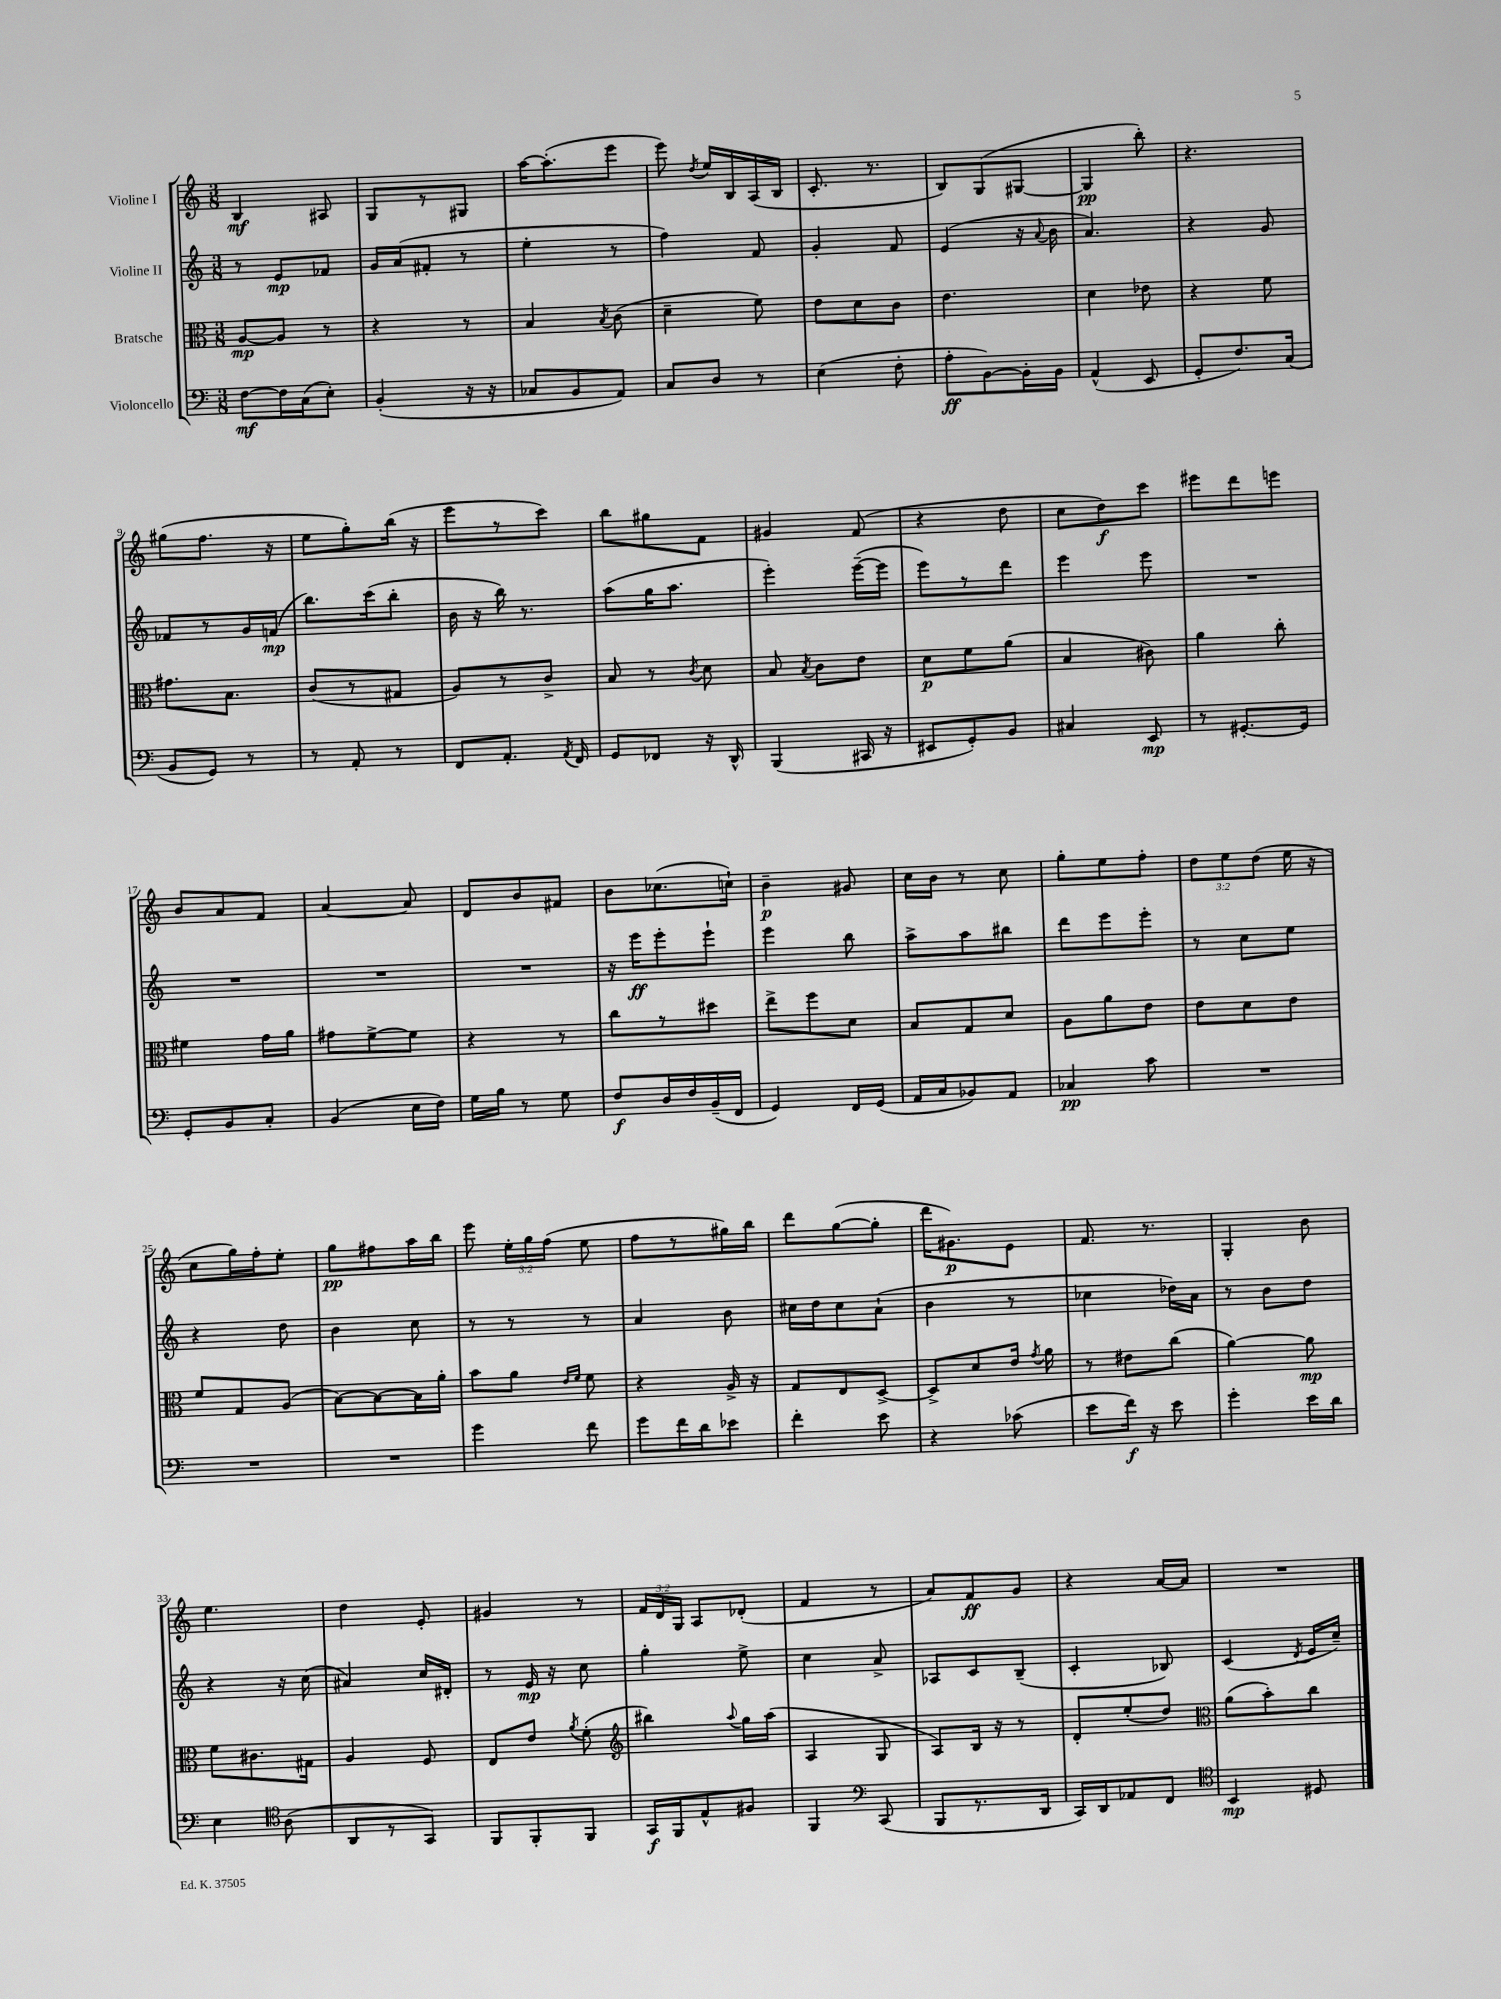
<<
\new StaffGroup <<
\new Staff = "s0" \with { instrumentName = "Violine I" } {
    \clef treble \key c \major \numericTimeSignature \time 3/8 \override Staff.TupletNumber.text = #tuplet-number::calc-fraction-text
    \autoBeamOff b4\mf ais8 |
    g8[ r8 gis8] |
    a''16[~ a''8.-.( e'''8] |
    e'''8) \acciaccatura { d''8 } e''16[ b16 a16( b16] |
    c'8.-. r8. |
    b8[) g8( gis8]~ |
    gis4\pp b''8-.) |
    r4. |
    gis''8[( f''8.] r16 |
    e''8[ g''8-.) b''16]( r16 |
    e'''8[ r8 c'''8]) |
    b''8[ gis''8 f'8] |
    gis'4 f'8( |
    r4 d''8 |
    c''8[ d''8\f) c'''8] |
    eis'''8[ d'''8 e'''8] |
    b'8[ a'8 f'8] |
    a'4~ a'8 |
    d'8[ b'8 fis'8] |
    b'8[ ces''8.( c''16]-!) |
    b'4--\p gis'8 |
    c''16[ b'16] r8 c''8 |
    g''8[-. e''8 f''8]-. |
    \tuplet 3/2 { d''8[ e''8 d''8]( } e''16 r16 |
    c''8[ g''16) f''16-. e''8]-. |
    g''8[\pp fis''8 a''16 b''16] |
    e'''8 \tuplet 3/2 { e''16[-. g''16 f''16]( } e''8 |
    f''8[ r8 gis''16) b''16] |
    d'''8[ g''8~( g''8]-. |
    d'''16[ gis'8.\p) e'8] |
    f'8. r8. |
    g4-. b'8 |
    e''4. |
    d''4 e'8-. |
    gis'4 r8 |
    \tuplet 3/2 { f'16[ d'16 g16] } a8[ des'8]-.( |
    f'4 r8 |
    a'8[) f'8\ff g'8] |
    r4 a'16[~ a'16] |
    R4. \bar "|." |
}
\new Staff = "s1" \with { instrumentName = "Violine II" } {
    \clef treble \key c \major \numericTimeSignature \time 3/8
    \autoBeamOff r8 e'8[\mp fes'8] |
    g'16[ a'16( fis'8]-. r8 |
    e''4-. r8 |
    f''4) f'8 |
    g'4-. f'8 |
    e'4( r16 \appoggiatura { a'8 } b'16 |
    a'4.) |
    r4 g'8 |
    fes'8[ r8 g'16 f'16]\mp( |
    b''8.[) c'''16( b''8]-. |
    b'16 r16 b''16) r8. |
    a''8[( g''16 a''8.] |
    e'''4-.) e'''16[~--( e'''16] |
    e'''8[) r8 d'''8] |
    e'''4 e'''8 |
    R4. |
    R4. |
    R4. |
    R4. |
    r16 e'''16[\ff e'''8-. e'''8]-! |
    e'''4 b''8 |
    a''8[-> a''8 bis''8] |
    d'''8[ e'''8 e'''8]-. |
    r8 c''8[ e''8] |
    r4 d''8 |
    b'4 c''8 |
    r8 r8 r8 |
    a'4 b'8 |
    cis''16[ d''16 cis''8 a'8]-!( |
    b'4 r8 |
    ces''4 des''16[) a'16] |
    r8 b'8[ d''8] |
    r4 r16 c''16( |
    ais'4) c''16[ dis'16]-. |
    r8 e'16\mp r16 c''8 |
    g''4-. e''8-> |
    c''4 a'8-> |
    aes8[ c'8 b8]--( |
    c'4-. bes8) |
    c'4( \acciaccatura { d'8 } e'16[ c''16]--) \bar "|." |
}
\new Staff = "s2" \with { instrumentName = "Bratsche" } {
    \clef alto \key c \major \numericTimeSignature \time 3/8
    \autoBeamOff a8[~\mp a8] r8 |
    r4 r8 |
    b4 \acciaccatura { b8 } c'8( |
    d'4-- f'8) |
    e'8[ d'8 c'8] |
    e'4. |
    d'4 ees'8 |
    r4 f'8 |
    gis'8.[ b8.] |
    c'8[( r8 gis8] |
    a8[) r8 c'8]-> |
    b8 r8 \acciaccatura { c'8 } d'8 |
    b8 \acciaccatura { b8 } c'8[ e'8] |
    d'8[\p f'8 a'8]( |
    b4 cis'8) |
    a'4 c''8-. |
    fis'4 g'16[ a'16] |
    gis'8[ f'8~-> f'8] |
    r4 r8 |
    c''8[ r8 dis''8] |
    e''8[-> f''8 d'8] |
    b8[ g8 d'8] |
    a8[ a'8 e'8] |
    e'8[ d'8 e'8] |
    f'8[ g8 a8]( |
    b8[~) b8~ b16 a'16]-. |
    b'8[ a'8] \grace { e'16[ f'16] } f'8 |
    r4 a16-> r16 |
    g8[ e8 d8]~-> |
    d8[-> d'8 e'16] \acciaccatura { g'8 } a'16 |
    r8 eis'8[ c''8]( |
    a'4~) a'8\mp |
    f'8[ cis'8. gis16] |
    a4 f8 |
    e8[ e'8] \acciaccatura { a'8 } f'8-.( |
    \clef treble bis''4) \appoggiatura { a''8 } g''16[ a''16]( |
    a4 g8 |
    a8[) b16] r16 r8 |
    d'8[-. e''8-.( d''8]) |
    \clef alto a'8[( b'8-.) c''8] \bar "|." |
}
\new Staff = "s3" \with { instrumentName = "Violoncello" } {
    \clef bass \key c \major \numericTimeSignature \time 3/8
    \autoBeamOff f8[~\mf f16 c16( e8]-.) |
    b,4-.( r16 r16 |
    ces8[ b,8 a,8]) |
    c8[ d8] r8 |
    e4( f8-. |
    a8[-.\ff b,8~) b,16-. b,16] |
    a,4-^( e,8 |
    g,8[-. f8.) c16]( |
    b,8[ g,8]) r8 |
    r8 a,8-. r8 |
    f,8[ a,8.]-. \acciaccatura { a,8 } f,16 |
    g,8[ fes,8] r16 d,16-^ |
    b,,4( cis,16 r16 |
    eis,8[ g,8-.) b,8] |
    cis4 e,8\mp |
    r8 gis,8.[~-. gis,16] |
    g,8[-. b,8 c8]-. |
    b,4( e16[ f16]) |
    g16[ b16] r8 g8 |
    f8[\f d16 f16 b,16--( f,16] |
    g,4) f,16[ g,16]( |
    a,16[ c16 bes,8) a,8] |
    ces4\pp c'8 |
    R4. |
    R4. |
    R4. |
    g'4 f'8 |
    g'8[ f'16 d'16 ees'8] |
    f'4-. e'8 |
    r4 ces'8( |
    e'8[ f'16]\f) r16 e'8 |
    g'4-. e'16[ d'16] |
    e4 \clef tenor a8( |
    a,8[ r8 g,8]) |
    f,8[ f,8-. f,8] |
    g,16[\f f,16 e8-^ fis8] |
    f,4 \clef bass c,8( |
    b,,8[ r8. d,16] |
    c,16[) d,16 aes,8 f,8] |
    \clef tenor b,4\mp dis8 \bar "|." |
}
>>
>>
